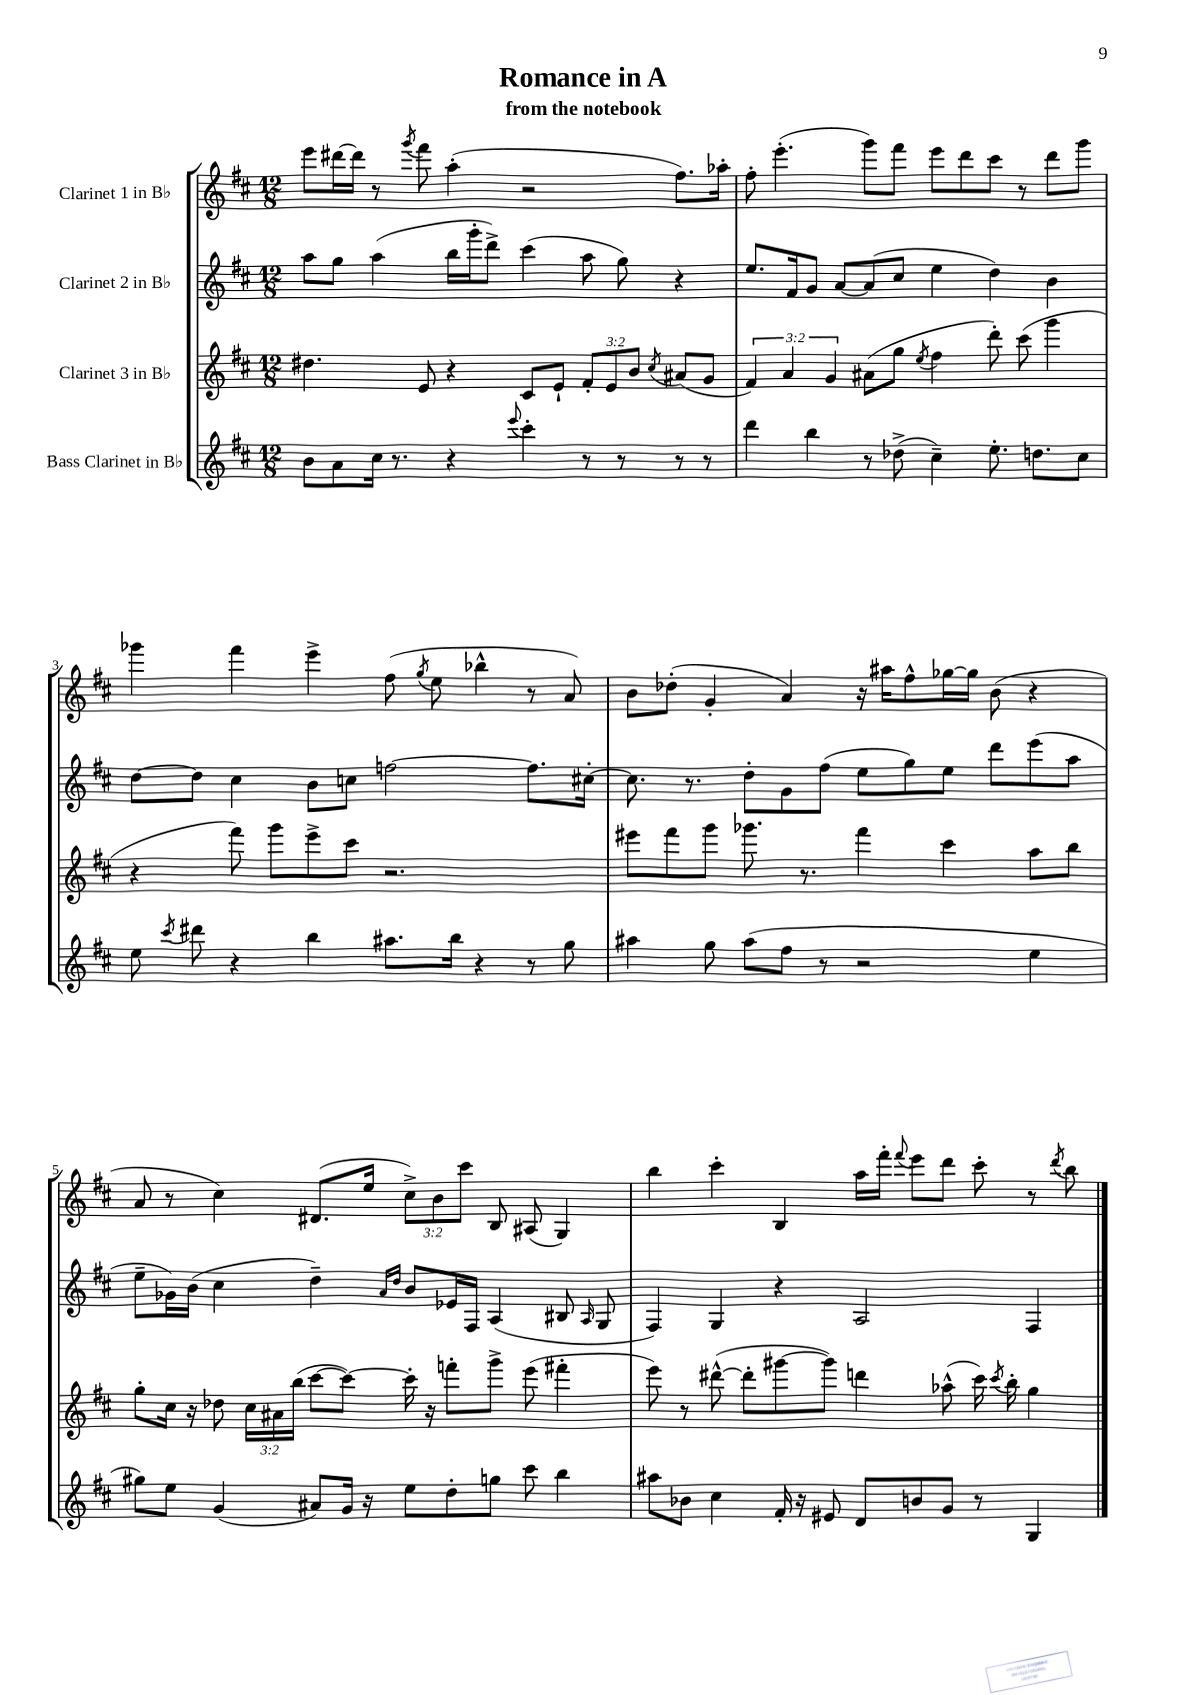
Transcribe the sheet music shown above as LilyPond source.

\header { title = "Romance in A" subtitle = "from the notebook" }
<<
\new StaffGroup <<
\new Staff = "s0" \with { instrumentName = "Clarinet 1 in Bb" } {
    \clef treble \key d \major \numericTimeSignature \time 12/8 \override Staff.TupletNumber.text = #tuplet-number::calc-fraction-text
    \autoBeamOff e'''8[ dis'''16~ dis'''16] r8 \acciaccatura { g'''8 } fis'''8 a''4-.( r2 fis''8.[) aes''16]-. |
    fis''8-. e'''4.-.( g'''8[) fis'''8] e'''8[ d'''8 cis'''8] r8 d'''8[ g'''8] |
    ges'''4 fis'''4 e'''4-> fis''8( \acciaccatura { g''8 } e''8 bes''4-^ r8 a'8) |
    b'8[ des''8]-.( g'4-. a'4) r16 ais''16[ fis''8-^ ges''16~ ges''16] b'8( r4 |
    a'8 r8 cis''4) dis'8.[( e''16] \tuplet 3/2 { cis''8[->) b'8 cis'''8] } b8 ais8( g4) |
    b''4 cis'''4-. b4 a''16[ fis'''16]-. \appoggiatura { fis'''8 } e'''8[ d'''8] cis'''8-. r8 \acciaccatura { d'''8 } b''8 \bar "|." |
}
\new Staff = "s1" \with { instrumentName = "Clarinet 2 in Bb" } {
    \clef treble \key d \major \numericTimeSignature \time 12/8
    \autoBeamOff a''8[ g''8] a''4( b''16[ g'''16-. d'''8]->) cis'''4( a''8 g''8) r4 |
    e''8.[ fis'16 g'8] a'8[~ a'8( cis''8] e''4 d''4) b'4 |
    d''8[~ d''8] cis''4 b'8[ c''8] f''2~ f''8.[ cis''16]~-. |
    cis''8. r8. d''8[-. g'8 fis''8]( e''8[ g''8) e''8] d'''8[ e'''8( a''8] |
    e''8[-- ges'16) b'16]( cis''4 d''4--) \grace { a'16[ d''16] } b'8[ ees'16 fis16] a4( bis8 \grace { a16 } g8 |
    fis4) g4 r4 a2 fis4 \bar "|." |
}
\new Staff = "s2" \with { instrumentName = "Clarinet 3 in Bb" } {
    \clef treble \key d \major \numericTimeSignature \time 12/8 \override Staff.TupletNumber.text = #tuplet-number::calc-fraction-text
    \autoBeamOff dis''4. e'8 r4 cis'8[ e'8]-! \tuplet 3/2 { fis'8[-. e'8 b'8] } \acciaccatura { cis''8 } ais'8[( g'8] |
    \tuplet 3/2 { fis'4) a'4 g'4 } ais'8[( g''8] \acciaccatura { e''8 } fis''4 d'''8-.) cis'''8( g'''4 |
    r4 fis'''8) g'''8[ e'''8-> cis'''8] r2. |
    eis'''8[ fis'''8 g'''8] ges'''8. r8. fis'''4 cis'''4 a''8[ b''8] |
    g''8[-. cis''16] r16 des''8 \tuplet 3/2 { cis''16[ ais'16 b''16]( } cis'''8[~ cis'''8]~) cis'''16-. r16 f'''8[-. g'''8]-> e'''8( fis'''4-. |
    e'''8) r8 dis'''8~-^( dis'''8[-. gis'''8~ gis'''8]) d'''4 aes''8-^( cis'''16) \acciaccatura { cis'''8 } b''16-. g''4 \bar "|." |
}
\new Staff = "s3" \with { instrumentName = "Bass Clarinet in Bb" } {
    \clef treble \key d \major \numericTimeSignature \time 12/8
    \autoBeamOff b'8[ a'8 cis''16] r8. r4 \appoggiatura { e'''8 } cis'''4-. r8 r8 r8 r8 |
    d'''4 b''4 r8 des''8->( cis''4--) e''8.-. d''8.[ cis''8] |
    e''8 \acciaccatura { cis'''8 } dis'''8 r4 b''4 ais''8.[ b''16] r4 r8 g''8 |
    ais''4 g''8 ais''8[( fis''8] r8 r2 e''4 |
    gis''8[) e''8] g'4( ais'8[) g'16] r16 e''8[ d''8-. g''8] cis'''8 b''4 |
    ais''8[ bes'8] cis''4 fis'16-. r16 eis'8 d'8[ b'8 g'8] r8 g4 \bar "|." |
}
>>
>>
